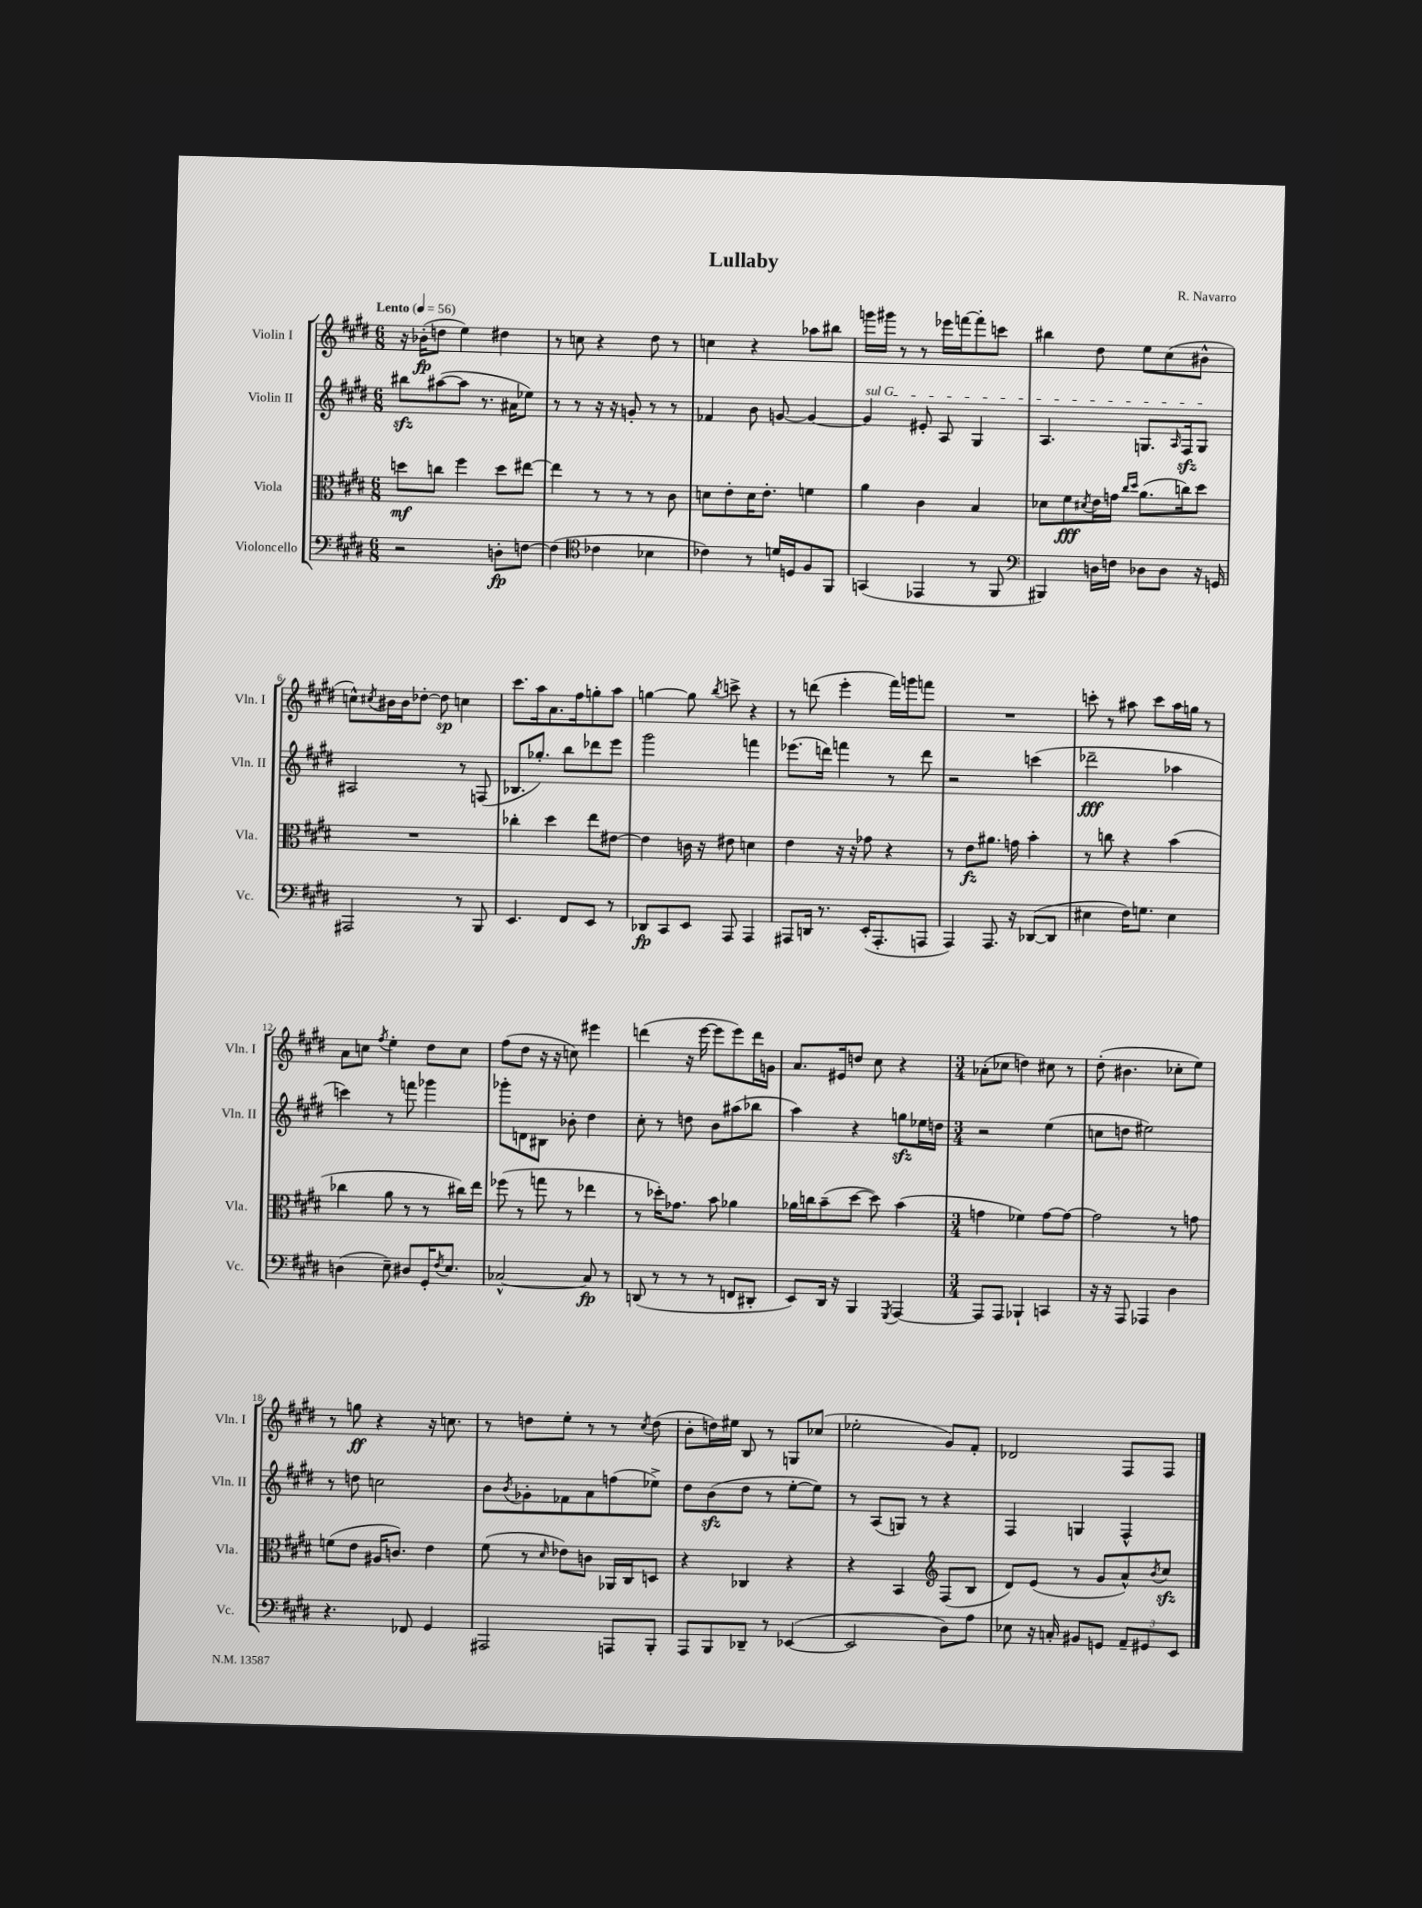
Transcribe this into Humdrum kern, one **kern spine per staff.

**kern	**dynam	**kern	**dynam	**kern	**dynam	**kern	**dynam
*part4	*part4	*part3	*part3	*part2	*part2	*part1	*part1
*staff4	*staff4	*staff3	*staff3	*staff2	*staff2	*staff1	*staff1
*I"Violoncello	*	*I"Viola	*	*I"Violin II	*	*I"Violin I	*
*I'Vc.	*	*I'Vla.	*	*I'Vln. II	*	*I'Vln. I	*
*clefF4	*	*clefC3	*	*clefG2	*	*clefG2	*
*k[f#c#g#d#]	*	*k[f#c#g#d#]	*	*k[f#c#g#d#]	*	*k[f#c#g#d#]	*
*M6/8	*	*M6/8	*	*M6/8	*	*M6/8	*
*MM56	*	*MM56	*	*MM56	*	*MM56	*
=1	=1	=1	=1	=1	=1	=1	=1
!	!	!	!	!	!	!LO:TX:a:B:t=Lento	!
2r	.	8ddn\L	mf	8bb#Xzz\L	.	16r	.
.	.	.	.	.	.	(16b-X'\KL	fp
.	.	8ccn\J	.	([8aa#X\	.	8ddn\J	.
.	.	4ff#\	.	8aa#\J]	.	4ee\)	.
.	.	.	.	8.r	.	.	.
8Dn'\L	fp	8dd\L	.	.	.	4dd#X\	.
.	.	.	.	16a#X\KL	.	.	.
[8Fn\J	.	[8ee#X\J	.	8ee-X\J)	.	.	.
=2	=2	=2	=2	=2	=2	=2	=2
(4F\]	.	4ee#\]	.	8r	.	8r	.
.	.	.	.	8r	.	8ccn\	.
*clefC4	*	*	*	*	*	*	*
4c-X\	.	8r	.	16r	.	4r	.
.	.	.	.	16r	.	.	.
.	.	8r	.	8gn'/	.	.	.
4B-X\	.	8r	.	8r	.	8dd#\	.
.	.	8c#\	.	8r	.	8r	.
=3	=3	=3	=3	=3	=3	=3	=3
4c-X\)	.	8dn\L	.	4f-X/	.	4ccn\	.
.	.	8e'\	.	.	.	.	.
8r	.	16d\K	.	8b\	.	4r	.
.	.	8.e'\J	.	.	.	.	.
16dn/LL	.	.	.	[8gn/	.	.	.
16Dn/J	.	.	.	.	.	.	.
8F#/	.	4fn\	.	4g/_	.	8aa-X\L	.
8FF#/J	.	.	.	.	.	8bb#X\J	.
=4	=4	=4	=4	=4	=4	=4	=4
!	!	!	!	!LO:TX:a:i:t=sul G	!	!	!
(4GGn/	.	4a\	.	4g/]	.	16gggn\LL	.
.	.	.	.	.	.	16ggg#X\JJ	.
.	.	.	.	.	.	8r	.
4EE-X/	.	4c#\	.	8e#X'/	.	8r	.
.	.	.	.	8A/	.	16eee-X\LL	.
.	.	.	.	.	.	[16fffn\J	.
8r	.	4B/	.	4G#/	.	8fff'\]	.
8FF#/	.	.	.	.	.	8cccn\J	.
=5	=5	=5	=5	=5	=5	=5	=5
*clefF4	*	*	*	*	*	*	*
4BBB#X/)	.	8d-X\L	.	4.A/	.	4bb#X\	.
.	.	8f#\	fff	.	.	.	.
.	.	8qd#X/	.	.	.	.	.
16Dn\LL	.	16e\L	.	.	.	8dd#\	.
16Fn\JJ	.	16gn\JJ	.	.	.	.	.
.	.	16qqcc#/LL	.	.	.	.	.
.	.	16qqdd#/JJ	.	.	.	.	.
8D-X\L	.	(8.a\L	.	8.Gn/L	.	8ee\L	.
8D-\J	.	.	.	.	.	(8cc#\	.
.	.	.	.	16qqA/	.	.	.
.	.	16ccn\k)	.	16F#zz/k	.	.	.
16r	.	8dd#\J	.	8G/J	.	8b#X^^\J	.
16GGn/	.	.	.	.	.	.	.
!!LO:LB:g=z
=6	=6	=6	=6	=6	=6	=6	=6
2AAA#X/	.	2.r	.	2A#X/	.	8ccn^^\L)	.
.	.	.	.	.	.	8qcc#X/	.
.	.	.	.	.	.	16b#X\L	.
.	.	.	.	.	.	16b#\J	.
.	.	.	.	.	.	[8dd-X'\J	.
.	.	.	.	.	.	8dd-\]	sp
8r	.	.	.	8r	.	4ccn\	.
8BBB/	.	.	.	(8Fn/	.	.	.
=7	=7	=7	=7	=7	=7	=7	=7
4.EE/	.	4cc-X'\	.	8.B-X/L	.	8.ccc#\L	.
.	.	.	.	8.gg-X'/J)	.	16aa\k	.
.	.	4dd#\	.	.	.	8.a\	.
8FF#/L	.	.	.	8bb\L	.	.	.
.	.	.	.	.	.	16ff#\k	.
8EE/J	.	8ee\L	.	8ddd-X\	.	8ggn'\	.
8r	.	[8e#X\J	.	8eee\J	.	8aa\J	.
=8	=8	=8	=8	=8	=8	=8	=8
8DD-X/L	fp	4e#\]	.	2ggg#\	.	[4ggn\	.
8CC#/	.	.	.	.	.	.	.
8EE/J	.	16cn\	.	.	.	8gg\]	.
.	.	16r	.	.	.	.	.
.	.	.	.	.	.	8qbb/	.
8AAA/	.	8e#X\	.	.	.	8cccn^\	.
4AAA/	.	4dn\	.	4fffn\	.	4r	.
=9	=9	=9	=9	=9	=9	=9	=9
8AAA#X/L	.	4e\	.	(8.eee-X\L	.	8r	.
16DDn/Jk	.	.	.	.	.	(8dddn\	.
8.r	.	.	.	16dddn\Jk)	.	.	.
.	.	16r	.	4fffn\	.	4eee'\	.
.	.	16r	.	.	.	.	.
(16EE'/KL	.	8g-X\	.	.	.	.	.
8.AAA#'/	.	.	.	.	.	.	.
.	.	4r	.	8r	.	16fff#\LL)	.
.	.	.	.	.	.	16gggn\J	.
8AAAn/J	.	.	.	8ddd\	.	8fffn\J	.
=10	=10	=10	=10	=10	=10	=10	=10
4AAA/)	.	8r	.	2r	.	2.r	.
.	.	8e\L	fz	.	.	.	.
8.AAA/	.	8.a#X\J	.	.	.	.	.
16r	.	16gn\	.	.	.	.	.
([8DD-X/L	.	4b'\	.	(4cccn\	.	.	.
8DD-/J]	.	.	.	.	.	.	.
=11	=11	=11	=11	=11	=11	=11	=11
4E#X\	.	8r	.	2ddd-X~\	fff	8cccn'\	.
.	.	8ccn\	.	.	.	8r	.
16F#\KL)	.	4r	.	.	.	8aa#X\	.
8.Gn\J	.	.	.	.	.	.	.
.	.	.	.	.	.	8ccc\L	.
4E#\	.	(4b\	.	4aa-X\	.	16aa#\L	.
.	.	.	.	.	.	16ggn\JJ	.
.	.	.	.	.	.	8r	.
!!LO:LB:g=z
=12	=12	=12	=12	=12	=12	=12	=12
(4Dn\	.	4cc-X\	.	4cccn\)	.	8a\L	.
.	.	.	.	.	.	8ccn\J	.
.	.	.	.	.	.	8qff#/	.
8E~\)	.	8a\	.	8r	.	4ee'\	.
8D#X/L	.	8r	.	8fffn\	.	.	.
16GG#'/K	.	8r	.	4ggg-X\	.	8dd#\L	.
8qF#/	.	.	.	.	.	.	.
8.E/J	.	.	.	.	.	.	.
.	.	16cc#X\LL)	.	.	.	8cc\J	.
.	.	16ee\JJ	.	.	.	.	.
=13	=13	=13	=13	=13	=13	=13	=13
[2C-X^^/	.	(8ff-X\	.	8ggg-X'\L	.	(8ff#\L	.
.	.	8r	.	8dn\	.	8dd#\J	.
.	.	8ggn\	.	8B#X\J	.	16r	.
.	.	.	.	.	.	16r	.
.	.	8r	.	8b-X'\	.	8ccn\)	.
8C-/]	fp	4ee-X\	.	4dd#\	.	4eee#X\	.
8r	.	.	.	.	.	.	.
=14	=14	=14	=14	=14	=14	=14	=14
(8DDn/	.	8r	.	8cc#'\	.	(4dddn\	.
8r	.	16dd-X'\KL)	.	8r	.	.	.
.	.	8.g-X\J	.	.	.	.	.
8r	.	.	.	8ddn\	.	16r	.
.	.	.	.	.	.	[16eee\	.
8r	.	8b\	.	8b\L	.	8eee\L]	.
8FFn/L	.	4a-X\	.	(8aa#X\	.	8eee\)	.
8DD#X'/J	.	.	.	8bb-X\J	.	16ddd\L	.
.	.	.	.	.	.	16gn\JJ	.
=15	=15	=15	=15	=15	=15	=15	=15
8EE/L)	.	16a-X\LL	.	4aa\)	.	8.a/L	.
.	.	16ccn\J	.	.	.	.	.
16DD#/Jk	.	(8b~\	.	.	.	.	.
16r	.	.	.	.	.	16e#X/k	.
4BBB/	.	[8dd#\J	.	4r	.	8ddn/J	.
.	.	8dd#\])	.	.	.	8cc#\	.
8qGGG#/	.	.	.	.	.	.	.
[4AAA/	.	(4b\	.	8ggnzz\L	.	4r	.
.	.	.	.	16ee-X\L	.	.	.
.	.	.	.	16ddn\JJ	.	.	.
=16	=16	=16	=16	=16	=16	=16	=16
*M3/4	*	*M3/4	*	*M3/4	*	*M3/4	*
8AAA/L]	.	4gn\	.	2r	.	(8a-X'\L	.
8AAA/J	.	.	.	.	.	8cc-X\J	.
4BBB-X`/	.	4f-X\)	.	.	.	4ddn\)	.
4CCn/	.	[8g\L	.	(4ee\	.	8cc#X\	.
.	.	8g\J_	.	.	.	8r	.
=17	=17	=17	=17	=17	=17	=17	=17
16r	.	2g\]	.	8ccn\L	.	(8dd#'\	.
16r	.	.	.	.	.	.	.
8AAA/	.	.	.	8ddn\J	.	4.b#X\	.
4AAA-X/	.	.	.	2ee#X\)	.	.	.
4D#\	.	8r	.	.	.	8cc-X'\L	.
.	.	8gn\	.	.	.	8ee\J)	.
!!LO:LB:g=z
=18	=18	=18	=18	=18	=18	=18	=18
4.r	.	(8fn\L	.	8r	.	8r	.
.	.	8e\J	.	8ddn\	.	8ggn\	ff
.	.	16A#X/KL	.	2ccn\	.	4r	.
.	.	8.cn/J)	.	.	.	.	.
8FF-X/	.	.	.	.	.	.	.
4GG#/	.	4e\	.	.	.	16r	.
.	.	.	.	.	.	8.ccn\	.
=19	=19	=19	=19	=19	=19	=19	=19
2AAA#X/	.	(8f#\	.	8b\L	.	8r	.
.	.	.	.	8qb/	.	.	.
.	.	8r	.	8g-X'\	.	8ddn\L	.
.	.	16qqd#/	.	.	.	.	.
.	.	8e-X\L)	.	8f-X\	.	8ee'\J	.
.	.	8cn\J	.	8a\	.	8r	.
8AAAn/L	.	16AA-X/LL	.	(8ffn\	.	8r	.
.	.	16C#/J	.	.	.	.	.
.	.	.	.	.	.	8qcc#/	.
8BBB'/J	.	8Dn/J	.	8ee-X^\J)	.	(8dd\	.
=20	=20	=20	=20	=20	=20	=20	=20
8AAA/L	.	4r	.	8dd#\L	.	8b'\L	.
8BBB/	.	.	.	(8bzz\	.	16ddn\L)	.
.	.	.	.	.	.	16ee#X\JJ	.
8DD-X~/J	.	4C-X/	.	8dd#\J	.	8B/	.
8r	.	.	.	8r	.	8r	.
([4EE-X/	.	4r	.	[8ee'\L	.	8Gn/L	.
.	.	.	.	8ee\J])	.	(8cc-X/J	.
=21	=21	=21	=21	=21	=21	=21	=21
2EE-/]	.	4r	.	8r	.	2ee-X'\	.
.	.	.	.	(8A/L	.	.	.
.	.	4BB/	.	8Gn/J)	.	.	.
.	.	.	.	8r	.	.	.
*	*	*clefG2	*	*	*	*	*
8D#\L)	.	(8F#/L	.	4r	.	8g#/L)	.
8A\J	.	8B/J	.	.	.	8f#'/J	.
=22	=22	=22	=22	=22	=22	=22	=22
8E-X\	.	8d#/L)	.	4F#/	.	2d-X/	.
16r	.	(8e/J	.	.	.	.	.
16Cn'/	.	.	.	.	.	.	.
8BB#X/L	.	8r	.	4Gn/	.	.	.
8GGn/J	.	8g#/L	.	.	.	.	.
12AA~/L	.	8a^^/)	.	4F#^^/	.	8F#/L	.
12GG#X/	.	.	.	.	.	.	.
.	.	8qb/	.	.	.	.	.
.	.	8cc#zz/J	.	.	.	8F#/J	.
12EE/J	.	.	.	.	.	.	.
==	==	==	==	==	==	==	==
*-	*-	*-	*-	*-	*-	*-	*-
